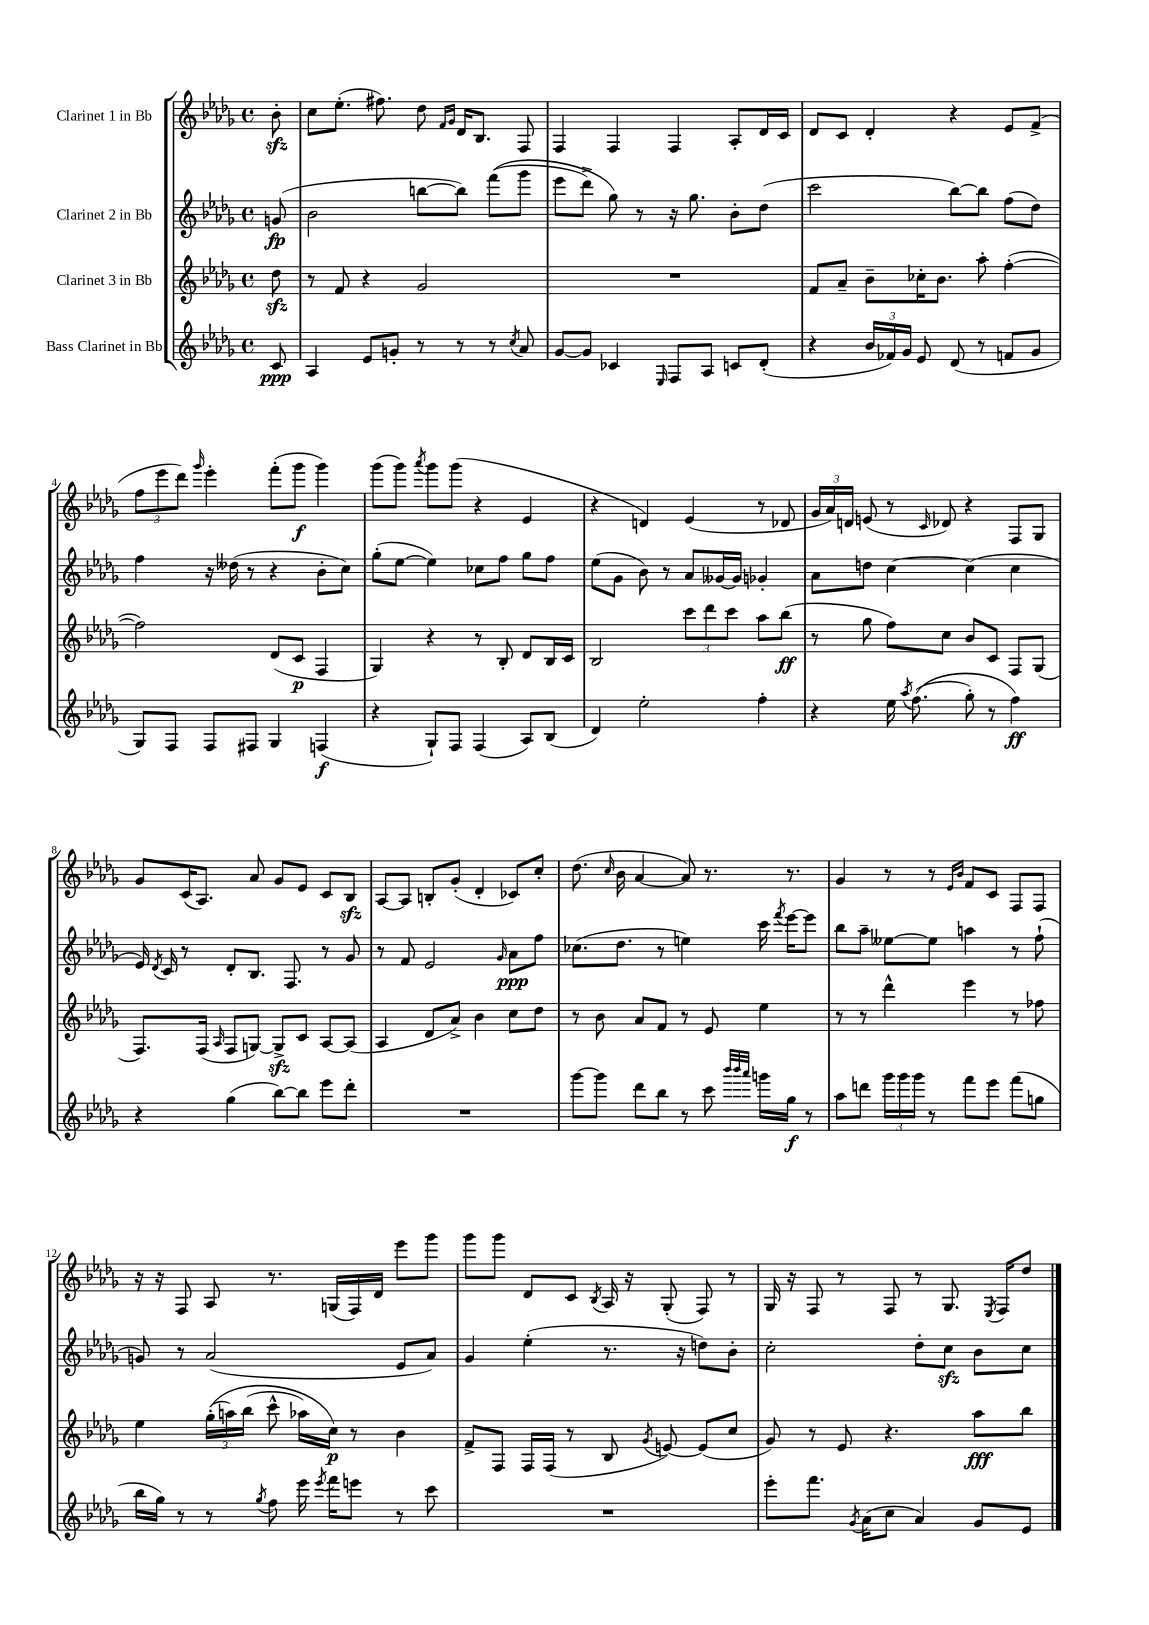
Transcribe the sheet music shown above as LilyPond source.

<<
\new StaffGroup <<
\new Staff = "s0" \with { instrumentName = "Clarinet 1 in Bb" } {
    \clef treble \key des \major \defaultTimeSignature \time 4/4 \partial 8
    \autoBeamOff bes'8-.\sfz |
    c''8[ ees''8.]-.( fis''8.) des''8 \grace { f'16[ ges'16] } des'16[ bes8.] f8 |
    f4 f4 f4 aes8[-. des'16 c'16] |
    des'8[ c'8] des'4-. r4 ees'8[ f'8]->( |
    \tuplet 3/2 { f''8[ ees'''8 des'''8]) } \grace { ges'''16 } ees'''4-. f'''8[-.( ges'''8]\f ges'''4) |
    ges'''8[( ges'''8]) \acciaccatura { aes'''8 } ges'''8[ ges'''8]( r4 ees'4 |
    r4 d'4) ees'4( r8 des'8 |
    \tuplet 3/2 { ges'16[ aes'16) d'16] } e'8( r8 \grace { c'16 } des'8) r4 f8[ ges8] |
    ges'8[ c'16( aes8.]) aes'8 ges'8[ ees'8] c'8[ bes8]\sfz |
    aes8[~ aes8] b8[-. ges'8]-.( des'4-. ces'8[) c''8]-. |
    des''8.( \grace { c''16 } bes'16 aes'4~ aes'8) r8. r8. |
    ges'4 r8 r8 \grace { ees'16[ bes'16] } f'8[ c'8] f8[ f8] |
    r16 r16 f8 aes8 r8. g16[( f16) des'16] ees'''8[ ges'''8] |
    ges'''8[ ges'''8] des'8[ c'8] \acciaccatura { bes8 } aes16 r16 ges8-.( f8) r8 |
    ges16 r16 f8 r8 f8 r8 ges8. \acciaccatura { ees8 } f16[ des''8] \bar "|." |
}
\new Staff = "s1" \with { instrumentName = "Clarinet 2 in Bb" } {
    \clef treble \key des \major \defaultTimeSignature \time 4/4 \partial 8
    \autoBeamOff g'8\fp( |
    bes'2 b''8[~ b''8]) f'''8[(\( ges'''8] |
    ees'''8[ des'''8]->) ges''8\) r8 r16 ges''8. bes'8[-. des''8]( |
    c'''2 bes''8[~) bes''8] f''8[( des''8]) |
    f''4 r16 deses''16( r8 r4 bes'8[-. c''8]) |
    ges''8[-.( ees''8]~ ees''4) ces''8[ f''8] ges''8[ f''8] |
    ees''8[( ges'8] bes'8) r8 aes'8[ geses'16~ geses'16] ges'4-. |
    aes'8[ d''8] c''4~ c''4( c''4 |
    ees'16) \acciaccatura { des'8 } c'16 r8 des'8[-. bes8.] f8. r8 ges'8 |
    r8 f'8 ees'2 \grace { ges'16 } aes'8[\ppp f''8] |
    ces''8.[( des''8.] r8 e''4) c'''16 \acciaccatura { f'''8 } ees'''16[~ ees'''8] |
    bes''8[ aes''8]-- eeses''8[~ eeses''8] a''4 r8 f''8-!( |
    g'8) r8 aes'2( ees'8[ aes'8]) |
    ges'4 ees''4-.( r8. r16 d''8[) bes'8]-. |
    c''2-. des''8[-. c''8]\sfz bes'8[ c''8] \bar "|." |
}
\new Staff = "s2" \with { instrumentName = "Clarinet 3 in Bb" } {
    \clef treble \key des \major \defaultTimeSignature \time 4/4 \partial 8
    \autoBeamOff des''8\sfz |
    r8 f'8 r4 ges'2 |
    R1 |
    f'8[ aes'8]-- bes'8[-- ces''16-. bes'8.] aes''8-. f''4~-.( |
    f''2) des'8[( c'8]\p f4 |
    ges4) r4 r8 bes8-. des'8[ bes16 c'16] |
    bes2 \tuplet 3/2 { c'''8[ des'''8 c'''8] } aes''8[ bes''8]\ff( |
    r8 ges''8 f''8[) c''8] bes'8[ c'8] f8[ ges8]( |
    f8.[) f16]( \grace { aes16 } f8[ g8]~) g8[->\sfz c'8] aes8[~ aes8]( |
    aes4 des'8[ aes'8]->) bes'4 c''8[ des''8] |
    r8 bes'8 aes'8[ f'8] r8 ees'8 ees''4 |
    r8 r8 des'''4-^ ees'''4 r8 fes''8 |
    ees''4 \tuplet 3/2 { ges''16[-.(\( a''16) bes''16]( } c'''8-^ aes''16[) c''16]\p\) r8 bes'4 |
    f'8[-> f8] f16[ f16]( r8 bes8 \acciaccatura { ges'8 } e'8~) e'8[( c''8] |
    ges'8) r8 ees'8 r4. aes''8[\fff bes''8] \bar "|." |
}
\new Staff = "s3" \with { instrumentName = "Bass Clarinet in Bb" } {
    \clef treble \key des \major \defaultTimeSignature \time 4/4 \partial 8
    \autoBeamOff c'8\ppp |
    aes4 ees'8[ g'8]-. r8 r8 r8 \acciaccatura { c''8 } aes'8 |
    ges'8[~ ges'8] ces'4 \grace { ees16 } f8[ aes8] c'8[ des'8]-.( |
    r4 \tuplet 3/2 { bes'16[ fes'16) ges'16] } ees'8 des'8( r8 f'8[ ges'8] |
    ges8[) f8] f8[ fis8] ges4 f4\f( |
    r4 ges8[-!) f8] f4( aes8[) bes8]( |
    des'4) ees''2-. f''4-. |
    r4 ees''16 \acciaccatura { aes''8 } f''8.(\( ges''8-.) r8 f''4\ff\) |
    r4 ges''4( bes''8[~) bes''8] ees'''8[ des'''8]-. |
    R1 |
    ges'''8[~ ges'''8] des'''8[ bes''8] r8 c'''8 \grace { bes'''32[ bes'''32 aes'''32] } g'''16[ ges''16]\f r8 |
    aes''8[ d'''8] \tuplet 3/2 { ges'''16[ ges'''16 ges'''16] } r8 f'''8[ ees'''8] f'''8[( g''8] |
    bes''16[ ges''16]) r8 r8 \acciaccatura { ges''8 } f''8 ees'''16 \acciaccatura { ees'''8 } f'''16[ e'''8] r8 c'''8 |
    R1 |
    ees'''8[-. f'''8.] \acciaccatura { ges'8 } aes'16[( c''8] aes'4) ges'8[ ees'8] \bar "|." |
}
>>
>>
